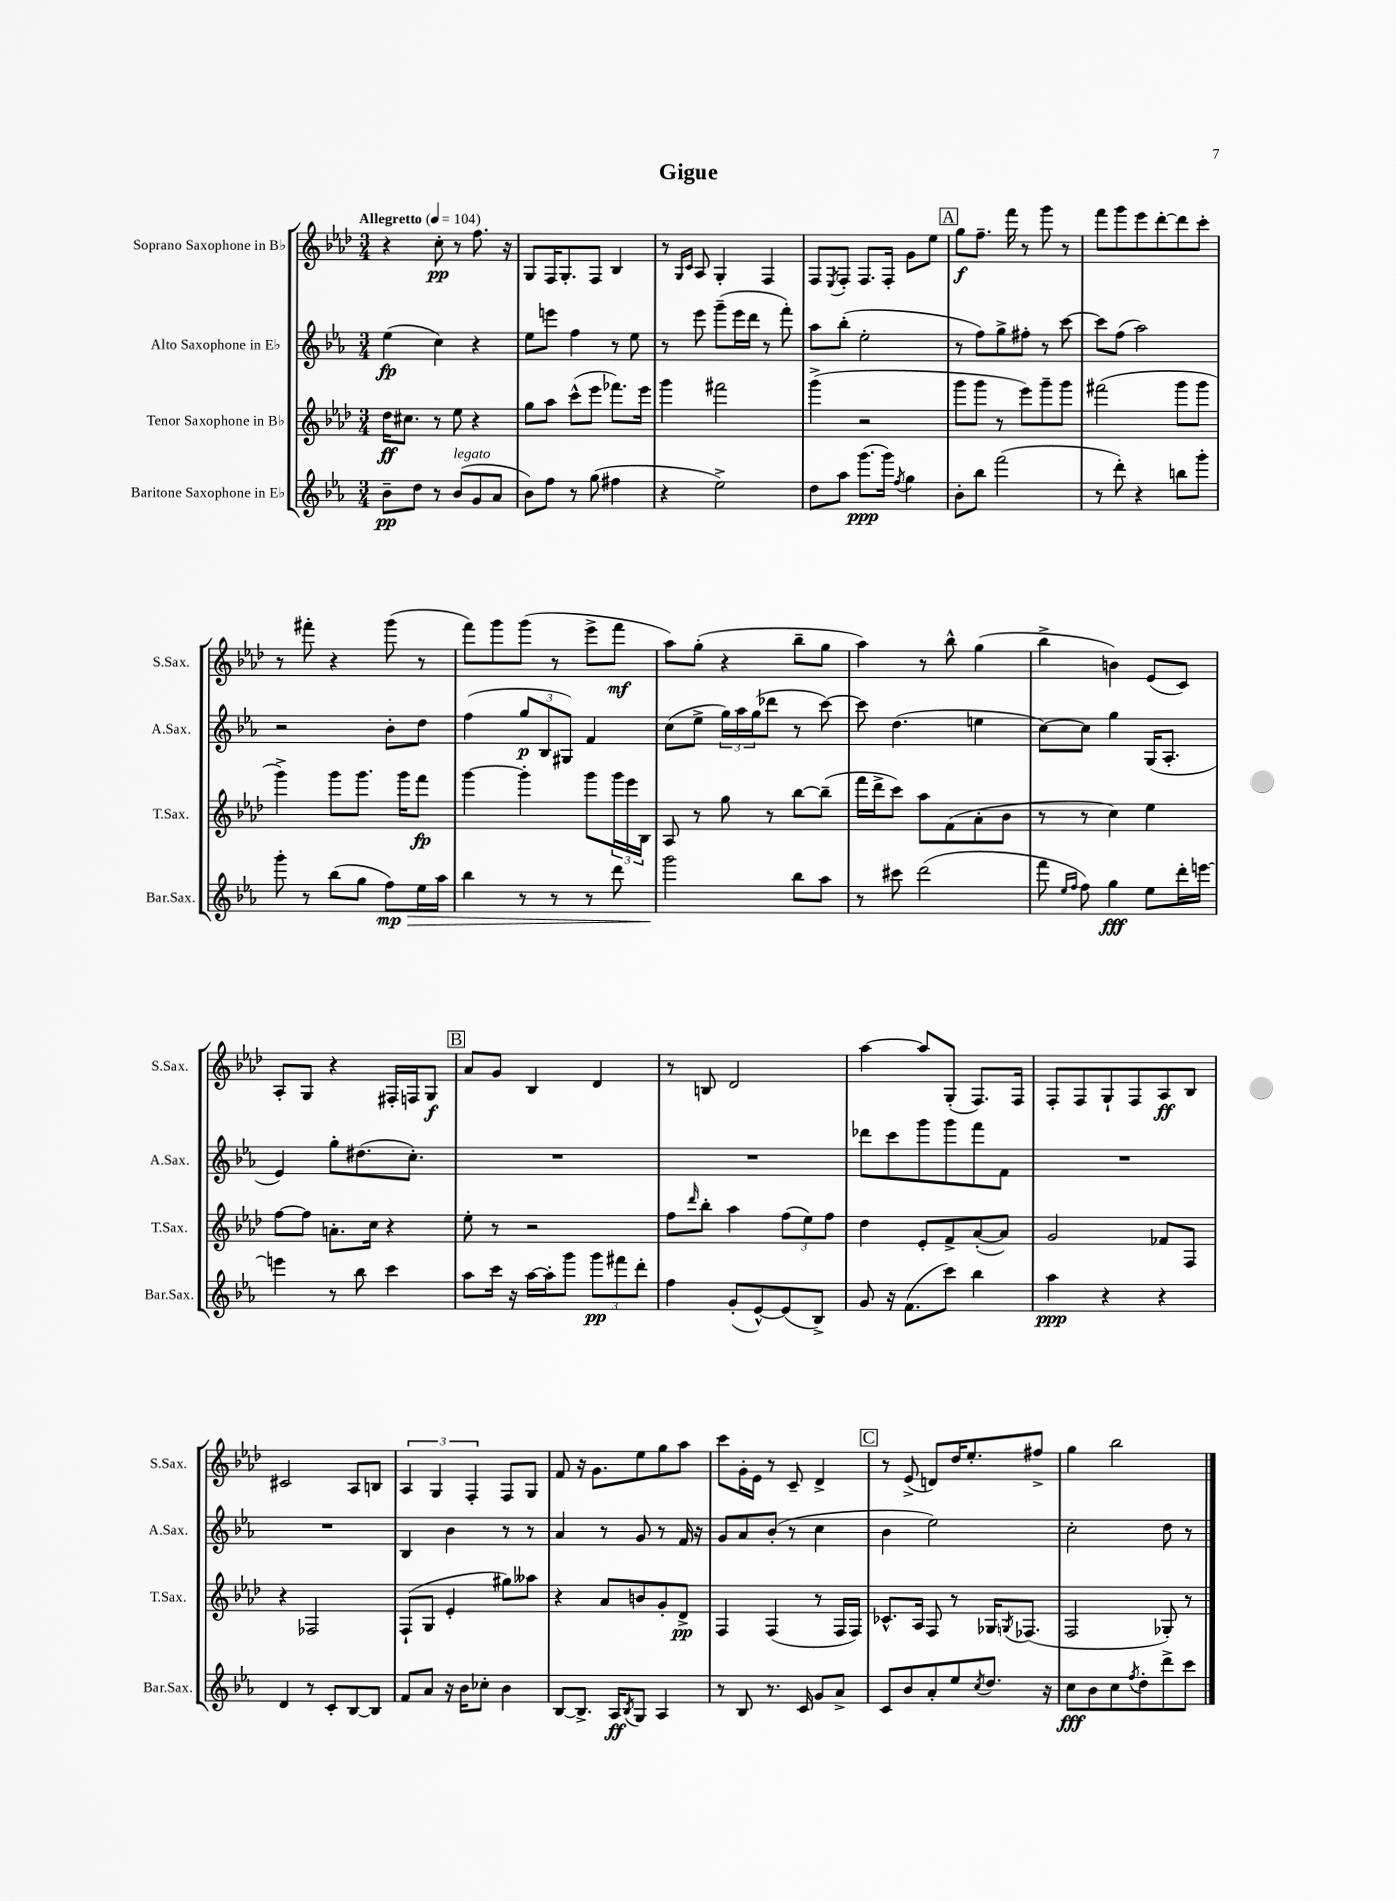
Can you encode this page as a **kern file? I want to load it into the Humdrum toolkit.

**kern	**dynam	**kern	**dynam	**kern	**dynam	**kern	**dynam
*part4	*part4	*part3	*part3	*part2	*part2	*part1	*part1
*staff4	*staff4	*staff3	*staff3	*staff2	*staff2	*staff1	*staff1
*I"Baritone Saxophone in E♭	*	*I"Tenor Saxophone in B♭	*	*I"Alto Saxophone in E♭	*	*I"Soprano Saxophone in B♭	*
*I'Bar.Sax.	*	*I'T.Sax.	*	*I'A.Sax.	*	*I'S.Sax.	*
*clefG2	*	*clefG2	*	*clefG2	*	*clefG2	*
*k[b-e-a-]	*	*k[b-e-a-d-]	*	*k[b-e-a-]	*	*k[b-e-a-d-]	*
*M3/4	*	*M3/4	*	*M3/4	*	*M3/4	*
*MM104	*	*MM104	*	*MM104	*	*MM104	*
=1	=1	=1	=1	=1	=1	=1	=1
!	!	!	!	!	!	!LO:TX:a:B:t=Allegretto	!
8b-~\L	pp	16dd-\KL	ff	(4ee-\	fp	4r	.
.	.	8.cc#X\J	.	.	.	.	.
8dd\J	.	.	.	.	.	.	.
8r	.	8r	.	4cc\)	.	8cc'\	pp
!LO:TX:a:i:t=legato	!	!	!	!	!	!	!
(8b-/L	.	8ee-\	.	.	.	8r	.
8g/	.	4r	.	4r	.	8.ff\	.
8a-/J	.	.	.	.	.	.	.
.	.	.	.	.	.	16r	.
=2	=2	=2	=2	=2	=2	=2	=2
8b-\L)	.	8gg\L	.	8ee-\L	.	8G/L	.
8ff\J	.	8aa-\J	.	8eeen\J	.	16F/K	.
.	.	.	.	.	.	8.G'/	.
8r	.	(8ccc^^\L	.	4ff\	.	.	.
(8gg\	.	8eee-\J	.	.	.	8F/J	.
4ff#X\	.	8.fff-X\L)	.	8r	.	4B-/	.
.	.	.	.	8ee-\	.	.	.
.	.	16eee-\Jk	.	.	.	.	.
=3	=3	=3	=3	=3	=3	=3	=3
4r	.	4ggg\	.	8r	.	8r	.
.	.	.	.	.	.	16qqG/LL	.
.	.	.	.	.	.	16qqc/JJ	.
.	.	.	.	8eee-\	.	8A-/	.
2ee-^\)	.	2fff#X\	.	(8ggg~\L	.	4G'/	.
.	.	.	.	16eee-\L	.	.	.
.	.	.	.	16ddd\JJ	.	.	.
.	.	.	.	8r	.	4F/	.
.	.	.	.	8fff'\)	.	.	.
=4	=4	=4	=4	=4	=4	=4	=4
8dd\L	.	(4ggg^\	.	8aa-\L	.	8F/L	.
.	.	.	.	.	.	8qE-/	.
8aa-\J	.	.	.	(8bb-'\J	.	8F'/J	.
(8.ggg\L	ppp	2r	.	2ee-'\	.	8.F/L	.
16ggg\Jk)	.	.	.	.	.	16F'/Jk	.
8qff/	.	.	.	.	.	.	.
4gg\	.	.	.	.	.	8g\L	.
.	.	.	.	.	.	8ee-\J	.
!!LO:REH:place=s1:t=A
=5	=5	=5	=5	=5	=5	=5	=5
8b-'\L	.	8ggg\L	.	8r	.	8gg\L	f
8bb-\J	.	8ggg\J	.	8ff\L)	.	8.ff~\J	.
(2fff\	.	8r	.	8gg^\	.	.	.
.	.	.	.	.	.	16fff\	.
.	.	8eee-\L)	.	8ff#X'\J	.	8r	.
.	.	8ggg~\	.	8r	.	8ggg\	.
.	.	8ggg\J	.	[8ccc\	.	8r	.
=6	=6	=6	=6	=6	=6	=6	=6
8r	.	(2fff#X\	.	8ccc\L]	.	8fff\L	.
8ddd'\)	.	.	.	(8ff\J	.	8ggg\	.
4r	.	.	.	2aa-\)	.	8eee-\	.
.	.	.	.	.	.	[8ddd-'\	.
8bbn\L	.	8ggg\L	.	.	.	8ddd-\]	.
8ggg'\J	.	8ggg\J	.	.	.	8ccc'\J	.
!!LO:LB:g=z
=7	=7	=7	=7	=7	=7	=7	=7
8ggg'\	.	4ggg^\)	.	2r	.	8r	.
8r	.	.	.	.	.	8fff#X'\	.
(8bb-\L	.	8ggg\L	.	.	.	4r	.
8gg\J	.	8.ggg\J	.	.	.	.	.
!	!LO:HP:b	!	!	!	!	!	!
8ff\L)	> mp	.	.	8b-'\L	.	(8ggg\	.
.	.	16ggg\KL	.	.	.	.	.
16ee-\L	.	8fff\J	fp	8dd\J	.	8r	.
16aa-\JJ	.	.	.	.	.	.	.
=8	=8	=8	=8	=8	=8	=8	=8
4bb-\	.	[4ggg\	.	(4ff\	.	8fff\L)	.
.	.	.	.	.	.	8ggg\	.
8r	.	4ggg'\]	.	12gg/L	p	(8ggg\J	.
.	.	.	.	12B-/	.	.	.
8r	.	.	.	.	.	8r	.
.	.	.	.	12G#X/J)	.	.	.
8r	.	8ggg\L	.	4f/	.	8eee-^\L	.
8ddd\	.	24ggg\L	.	.	.	8fff\J	mf
.	.	24eee-\	.	.	.	.	.
.	.	24B-\JJ	.	.	.	.	.
=9	=9	=9	=9	=9	=9	=9	=9
2ggg\	.	8A-/	.	(8cc\L	.	8aa-\L)	.
.	.	8r	.	8ee-^\J	.	(8gg'\J	.
.	.	8gg\	.	24gg\LL)	.	4r	.
.	.	.	.	24aa-\	.	.	.
.	.	.	.	(24gg\J	.	.	.
.	.	8r	.	8ddd-X\J	.	.	.
8bb-\L	]	[8bb-\L	.	8r	.	8bb-~\L	.
8aa-\J	.	(8bb-~\J]	.	[8ccc\)	.	8gg\J	.
=10	=10	=10	=10	=10	=10	=10	=10
8r	.	16fff\LL	.	8ccc\]	.	4aa-\)	.
.	.	16ddd-^\J	.	.	.	.	.
8ccc#X\	.	8ccc\J)	.	(4.dd\	.	.	.
(2ddd\	.	8aa-\L	.	.	.	8r	.
.	.	(8f\	.	.	.	8bb-^^\	.
.	.	8a-'\	.	4een\	.	(4gg\	.
.	.	8b-\J	.	.	.	.	.
=11	=11	=11	=11	=11	=11	=11	=11
8fff\	.	8r	.	[8cc\L)	.	4bb-^\	.
16qqee-/LL	.	.	.	.	.	.	.
16qqff/JJ	.	.	.	.	.	.	.
8ff\)	.	8r	.	8cc\J]	.	.	.
4gg\	fff	4cc\)	.	4gg\	.	4bn\)	.
8ee-\L	.	4ee-\	.	(16G/KL	.	(8e-/L	.
.	.	.	.	8.A-'/J	.	.	.
16ddd'\L	.	.	.	.	.	8c/J)	.
[16eeen\JJ	.	.	.	.	.	.	.
!!LO:LB:g=z
=12	=12	=12	=12	=12	=12	=12	=12
4eeen\]	.	[8ff\L	.	4e-/)	.	8A-'/L	.
.	.	8ff\J]	.	.	.	8G/J	.
8r	.	8.an'\L	.	8gg'\L	.	4r	.
8bb-\	.	.	.	(8.dd#X\	.	.	.
.	.	16cc\Jk	.	.	.	.	.
4ccc\	.	4r	.	.	.	16F#X'/LL	.
.	.	.	.	8.cc'\J)	.	16Fn/J	.
.	.	.	.	.	.	8G/J	f
!!LO:REH:place=s1:t=B
=13	=13	=13	=13	=13	=13	=13	=13
8aa-\L	.	8ee-'\	.	2.r	.	8a-/L	.
16ccc\Jk	.	8r	.	.	.	8g/J	.
16r	.	.	.	.	.	.	.
[16aa-\LL	.	2r	.	.	.	4B-/	.
16aa-'\J]	.	.	.	.	.	.	.
8ggg\J	.	.	.	.	.	.	.
12ggg\L	pp	.	.	.	.	4d-/	.
12fff#X\	.	.	.	.	.	.	.
12ddd'\J	.	.	.	.	.	.	.
=14	=14	=14	=14	=14	=14	=14	=14
4ff\	.	8ff\L	.	2.r	.	8r	.
.	.	16qqddd-/	.	.	.	.	.
.	.	8bb-'\J	.	.	.	8Bn/	.
(8g'/L	.	4aa-\	.	.	.	2d-/	.
[8e-^^/)	.	.	.	.	.	.	.
(8e-/]	.	(12ff\L	.	.	.	.	.
.	.	12ee-\)	.	.	.	.	.
8B-^/J)	.	.	.	.	.	.	.
.	.	12ff\J	.	.	.	.	.
=15	=15	=15	=15	=15	=15	=15	=15
8g/	.	4dd-\	.	8ddd-X\L	.	[4aa-\	.
16r	.	.	.	8ccc\	.	.	.
(8.f\L	.	.	.	.	.	.	.
.	.	8e-'/L	.	8ggg\	.	8aa-/L]	.
8ccc\J)	.	8f^/	.	8ggg\	.	(8G'/J	.
4bb-\	.	([8a-'/	.	8fff\	.	8.F/L)	.
.	.	8a-/J])	.	8f\J	.	.	.
.	.	.	.	.	.	16F/Jk	.
=16	=16	=16	=16	=16	=16	=16	=16
4aa-\	ppp	2g/	.	2.r	.	8F'/L	.
.	.	.	.	.	.	8F/	.
4r	.	.	.	.	.	8G`/	.
.	.	.	.	.	.	8F/	.
4r	.	8f-X/L	.	.	.	8A-/	ff
.	.	8F/J	.	.	.	8B-/J	.
!!LO:LB:g=z
=17	=17	=17	=17	=17	=17	=17	=17
4d/	.	4r	.	2.r	.	2c#X/	.
8r	.	2F-X/	.	.	.	.	.
8c'/L	.	.	.	.	.	.	.
[8B-/	.	.	.	.	.	8A-/L	.
8B-/J]	.	.	.	.	.	8Bn/J	.
=18	=18	=18	=18	=18	=18	=18	=18
8f/L	.	(8F`/L	.	4B-/	.	6A-/	.
8a-/J	.	8G/J	.	.	.	.	.
.	.	.	.	.	.	6G/	.
16r	.	4e-'/	.	4b-\	.	.	.
16b-\KL	.	.	.	.	.	.	.
.	.	.	.	.	.	6F'/	.
8cc-X'\J	.	.	.	.	.	.	.
4b-\	.	8gg#X\L)	.	8r	.	8F/L	.
.	.	8aa--X\J	.	8r	.	8G/J	.
=19	=19	=19	=19	=19	=19	=19	=19
[8B-/L	.	4r	.	4a-/	.	8f/	.
8.B-^/J]	.	.	.	.	.	16r	.
.	.	.	.	.	.	8.g\L	.
.	.	8a-/L	.	8r	.	.	.
16A-/KL	ff	.	.	.	.	.	.
8qB-/	.	.	.	.	.	.	.
8G/J	.	8bn/	.	8g/	.	8ee-\	.
4A-/	.	8g'/	.	8r	.	8gg\	.
.	.	8d-^/J	pp	16f/	.	8aa-\J	.
.	.	.	.	16r	.	.	.
=20	=20	=20	=20	=20	=20	=20	=20
8r	.	4F/	.	8g/L	.	8ccc\L	.
8B-/	.	.	.	8a-/	.	16g'\L	.
.	.	.	.	.	.	16e-\JJ	.
8.r	.	(4F/	.	(8b-'/J	.	8r	.
.	.	.	.	8r	.	8c~/	.
16c/	.	.	.	.	.	.	.
8g/L	.	8r	.	4cc\	.	4d-^/	.
8a-^/J	.	16F/LL	.	.	.	.	.
.	.	16F/JJ)	.	.	.	.	.
!!LO:REH:place=s1:t=C
=21	=21	=21	=21	=21	=21	=21	=21
8c/L	.	8.c-X^^/L	.	4b-\	.	8r	.
8b-/	.	.	.	.	.	(8e-^/	.
.	.	16A-/Jk	.	.	.	.	.
8a-'/	.	8F/	.	2ee-\)	.	8dn/L)	.
8ee-/	.	8r	.	.	.	16dd-/K	.
.	.	.	.	.	.	8.ee-'/	.
8qcc/	.	.	.	.	.	.	.
8.dd/J	.	16G-X/KL	.	.	.	.	.
.	.	8qGn/	.	.	.	.	.
.	.	(8.F-X/J	.	.	.	.	.
.	.	.	.	.	.	8ff#X^/J	.
16r	.	.	.	.	.	.	.
=22	=22	=22	=22	=22	=22	=22	=22
8cc\L	fff	2F/	.	2cc'\	.	4gg\	.
8b-\	.	.	.	.	.	.	.
8cc\	.	.	.	.	.	2bb-\	.
8qff/	.	.	.	.	.	.	.
8dd'\	.	.	.	.	.	.	.
8ddd^\	.	8G-X'/)	.	8dd\	.	.	.
8ccc\J	.	8r	.	8r	.	.	.
==	==	==	==	==	==	==	==
*-	*-	*-	*-	*-	*-	*-	*-
